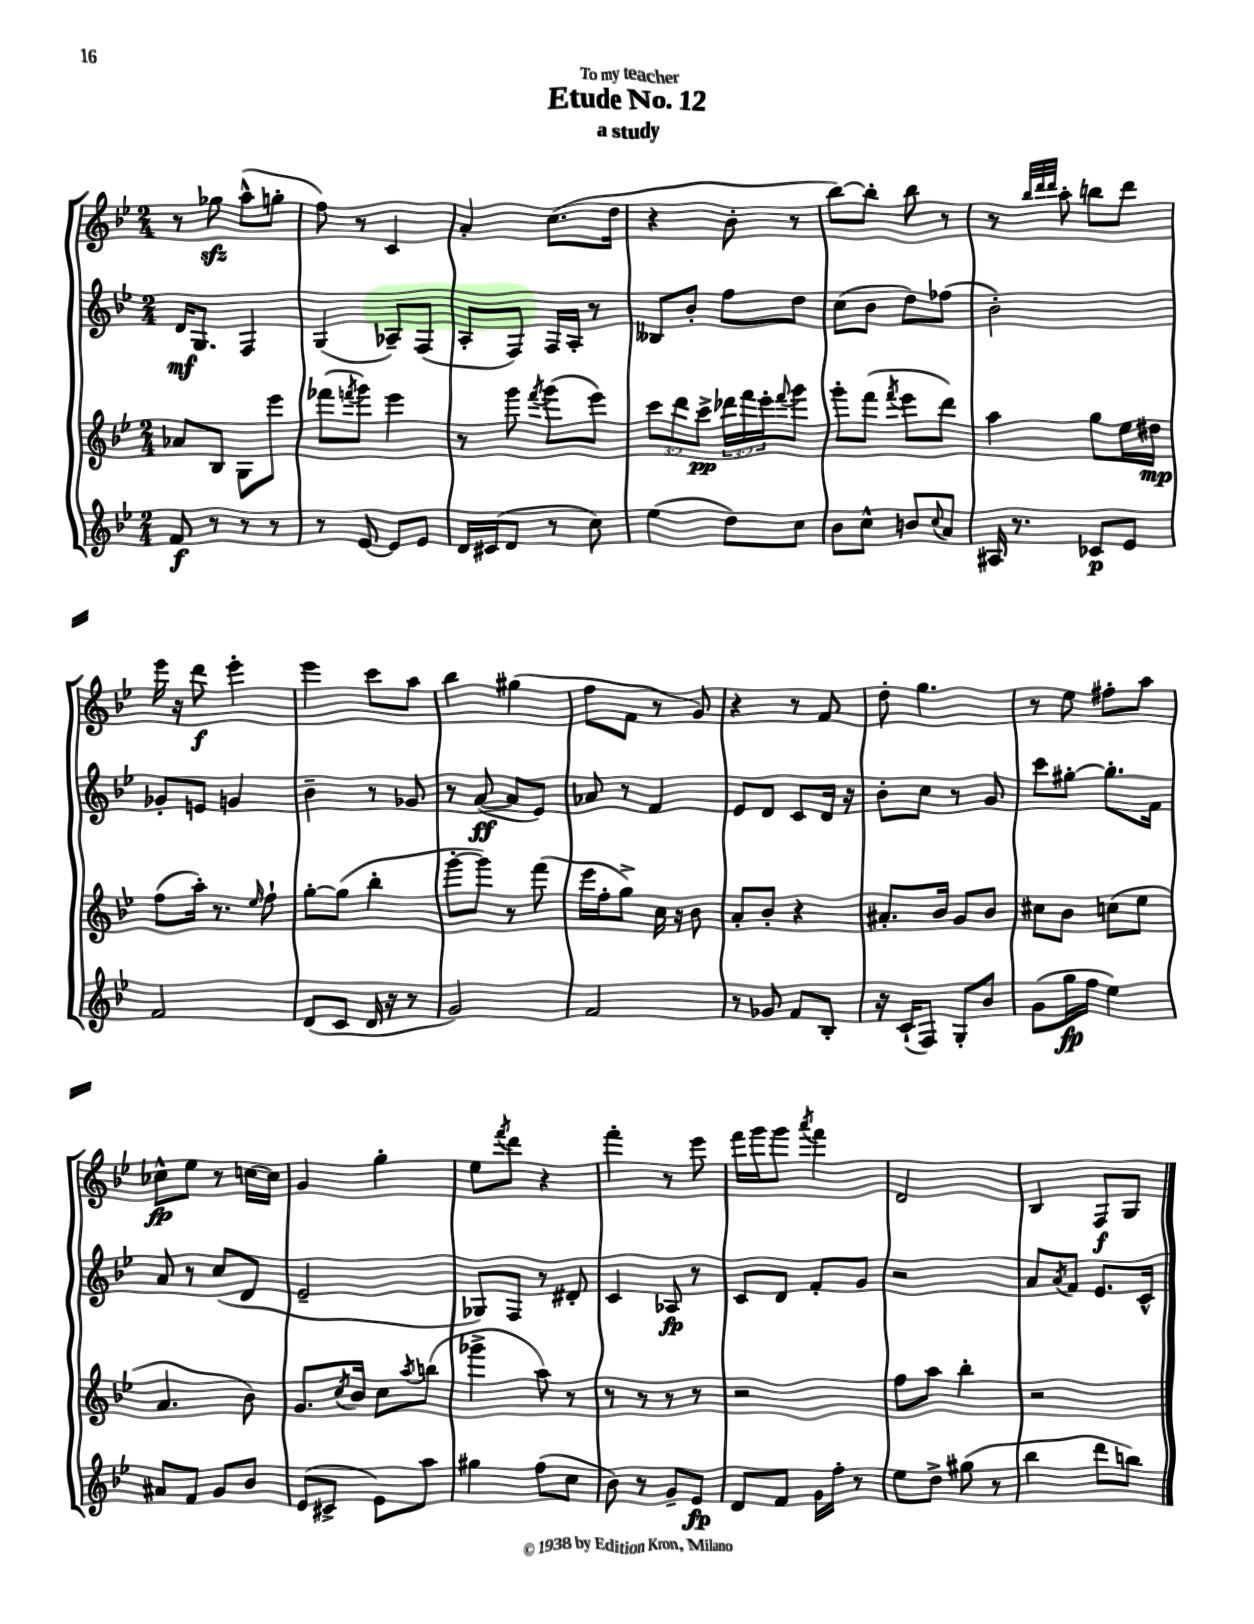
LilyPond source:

\header { title = "Etude No. 12" subtitle = "a study" dedication = "To my teacher" }
<<
\new StaffGroup <<
\new Staff = "s0" {
    \clef treble \key bes \major \numericTimeSignature \time 2/4
    r8 ges''8\sfz a''8-^( g''8-. |
    f''8) r8 c'4 |
    a'4-. c''8.( d''16 |
    r4 bes'8-. r8 |
    bes''8~) bes''8-. bes''8 r8 |
    r8 \grace { bes''32 d'''32 d'''32 } a''8-. b''8 d'''8 |
    ees'''16 r16 d'''8\f ees'''4-. |
    ees'''4 c'''8 a''8 |
    bes''4 gis''4( |
    f''8 f'8 r8 g'8) |
    r4 r8 f'8 |
    d''8-. g''4. |
    r8 ees''8 fis''8-. a''8 |
    ces''8-^\fp ees''8 r8 c''16~ c''16 |
    g'4 g''4-. |
    ees''8 \acciaccatura { f'''8 } d'''8 r4 |
    f'''4-. r8 ees'''8 |
    f'''16 g'''16 g'''8 \acciaccatura { a'''8 } f'''4 |
    d'2 |
    bes4 f8\f g8 \bar "|." |
}
\new Staff = "s1" {
    \clef treble \key bes \major \numericTimeSignature \time 2/4
    d'16\mf g8. f4 |
    g4( aes8--) f8( |
    a8-. f8) f16 a16-. r8 |
    beses8 bes'8-. f''8 d''8 |
    c''8( bes'8 d''8) fes''8( |
    bes'2-.) |
    ges'8-. e'8 g'4 |
    bes'4-- r8 ges'8 |
    r8 a'8~\ff( a'8 ees'8) |
    aes'8 r8 f'4 |
    ees'8 d'8 c'8 d'16 r16 |
    bes'8-. c''8 r8 g'8 |
    c'''8 gis''8~-. gis''8.-. f'16 |
    a'8 r8 c''8( d'8 |
    ees'2-- |
    ges8) f8 r8 dis'8-. |
    c'4 aes8\fp r8 |
    c'8 d'8 f'8-. g'8 |
    r2 |
    a'8 \acciaccatura { a'8 } f'8 ees'8. c'16-^ \bar "|." |
}
\new Staff = "s2" {
    \clef treble \key bes \major \numericTimeSignature \time 2/4 \override Staff.TupletNumber.text = #tuplet-number::calc-fraction-text
    aes'8 bes8 g8 ees'''8 |
    fes'''8( \acciaccatura { f'''8 } g'''8) ees'''4 |
    r8 g'''8 \acciaccatura { f'''8 } g'''8( ees'''8) |
    \tuplet 3/2 { c'''8 d'''8 c'''8->\pp } \tuplet 3/2 { des'''16 f'''16 ees'''16-. } \appoggiatura { f'''8 } g'''8 |
    g'''8-. f'''8( \acciaccatura { f'''8 } ees'''8 d'''8) |
    a''4 g''8 ees''16 dis''16\mp |
    f''8( a''16-.) r8. \grace { ees''16 } f''8-! |
    g''8~-. g''8( bes''4-. |
    g'''8~-. g'''8) r8 f'''8( |
    ees'''16 f''16-. g''8->) c''16 r16 bes'8 |
    a'8-. bes'8-. r4 |
    ais'8.-. bes'16 g'8 bes'8 |
    cis''8 bes'8 c''8( ees''8 |
    a'4. bes'8) |
    g'8. \acciaccatura { c''8 } bes'16 c''8 \acciaccatura { a''8 } b''8( |
    ges'''4-> a''8) r8 |
    r8 r8 r8 r8 |
    r2 |
    f''8 a''8 bes''4-. |
    r2 \bar "|." |
}
\new Staff = "s3" {
    \clef treble \key bes \major \numericTimeSignature \time 2/4
    f'8\f r8 r8 r8 |
    r8 ees'8~ ees'8 ees'8 |
    d'16 cis'16( d'8 r8 c''8) |
    ees''4( d''8) c''8 |
    bes'8 c''8-^ b'8 \appoggiatura { c''8 } a'8 |
    ais16 r8. ces'8\p ees'8 |
    f'2 |
    d'8( c'8 d'16 r16 r8 |
    g'2) |
    f'2 |
    r8 ges'8 f'8 bes8-. |
    r16 c'16-!( f8) g8-. bes'8 |
    g'8( g''16\fp f''16 ees''4) |
    ais'8 f'8 g'8 bes'8 |
    ees'8( cis'8-> ees'8) a''8 |
    gis''4 f''8( c''8 |
    bes'8) r8 g'8-- ees'8\fp |
    d'8 f'8 g'16 f''16-. r8 |
    ees''8 d''8-> gis''8( r8 |
    bes''4 d'''8 b''8) \bar "|." |
}
>>
>>
\layout { \context { \Score \remove "Bar_number_engraver" } }
